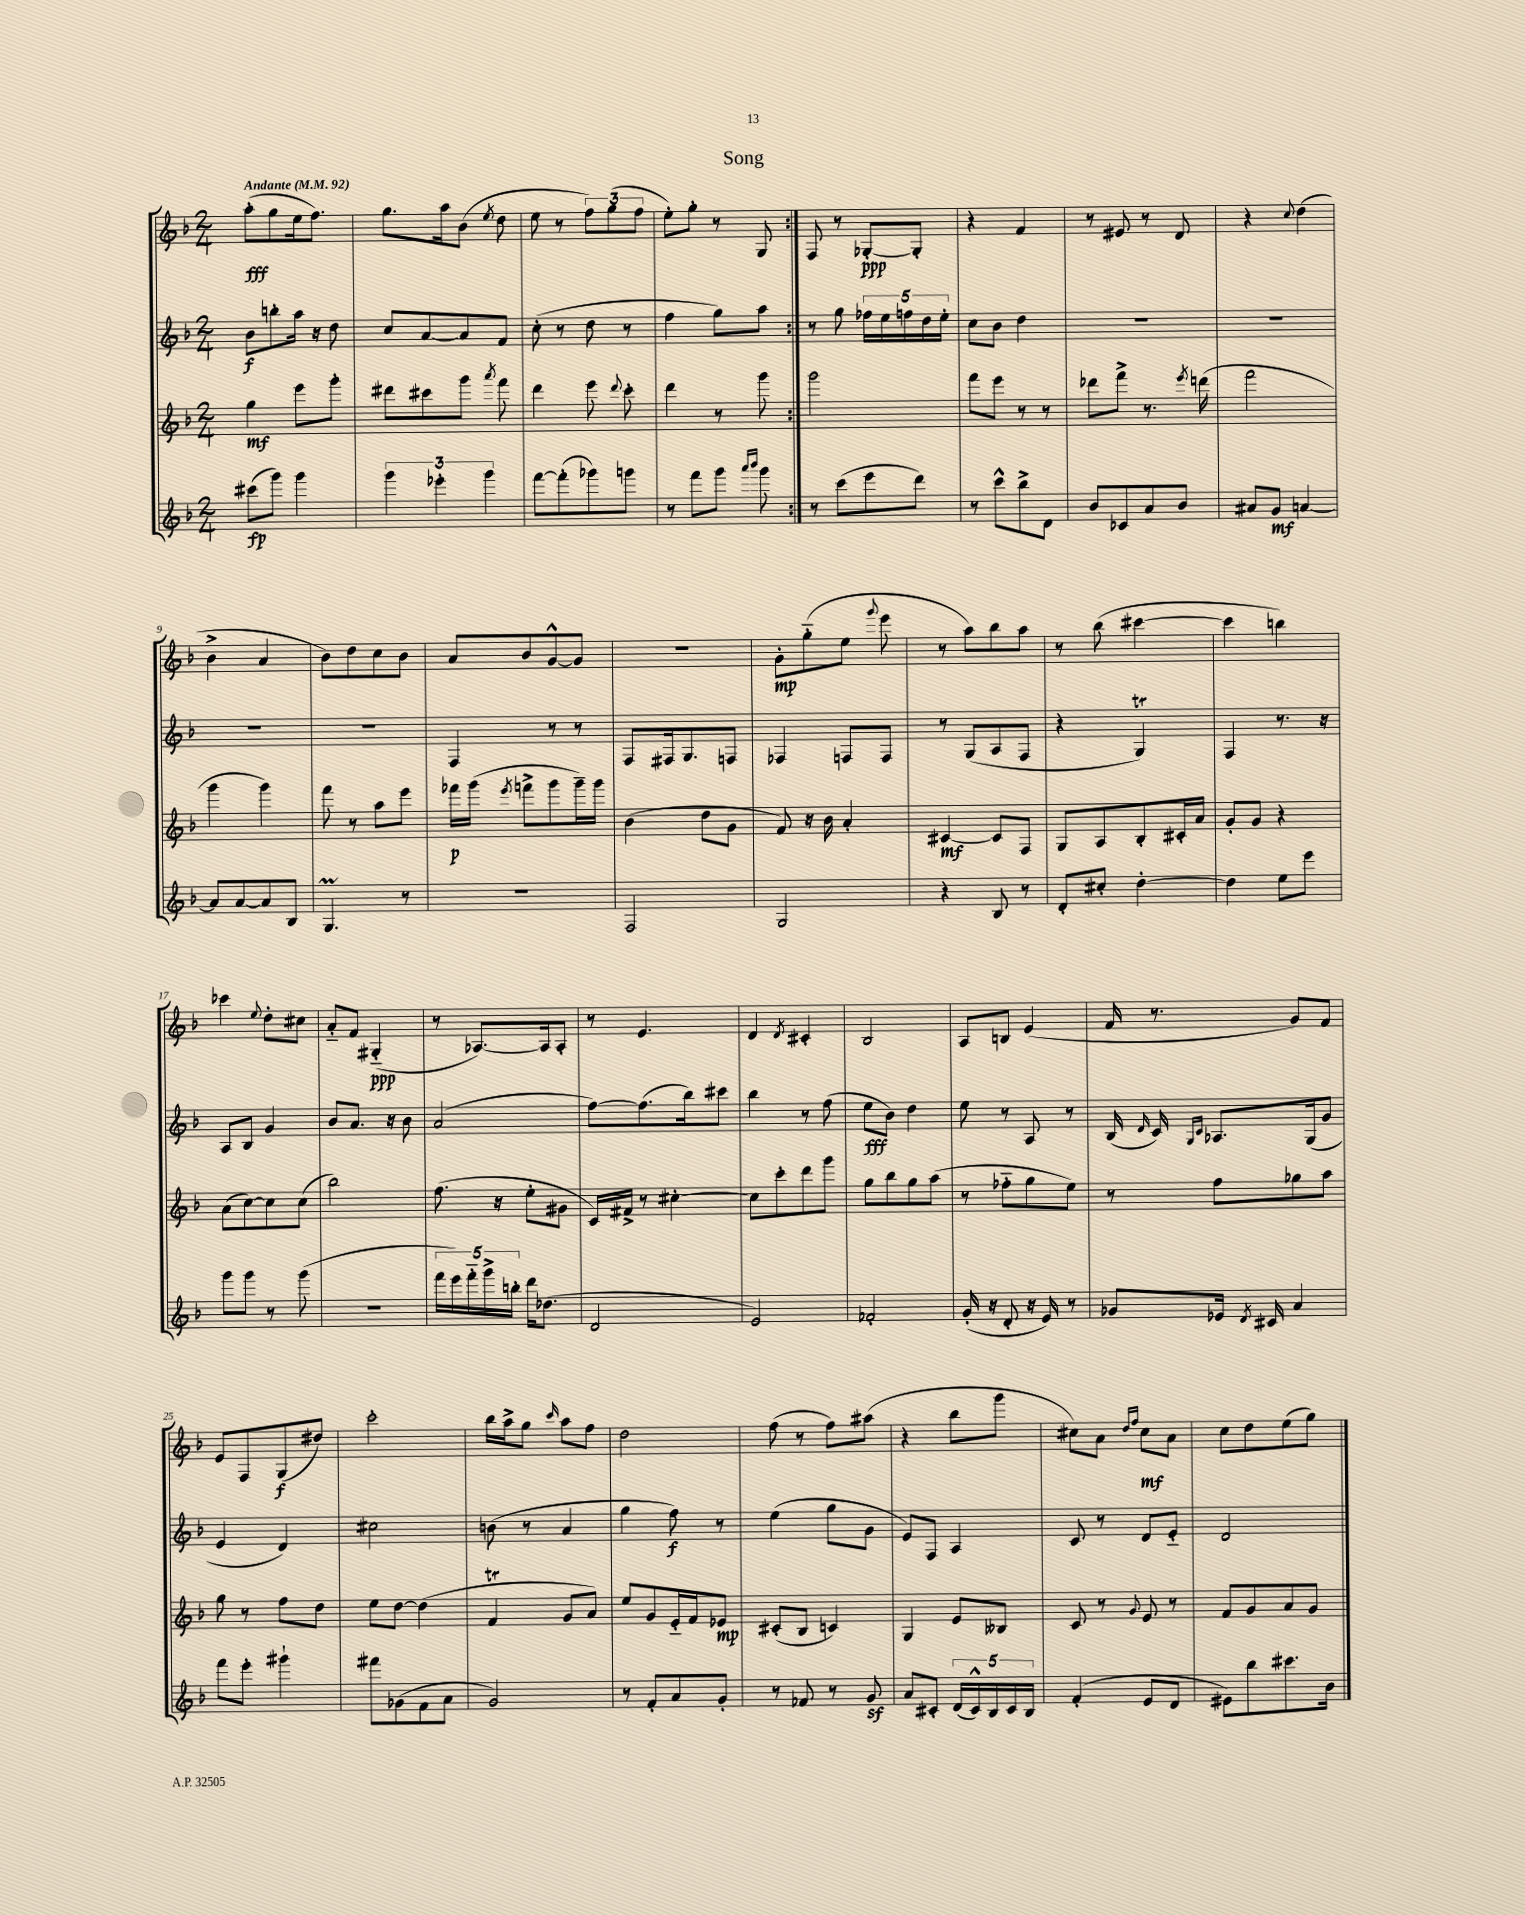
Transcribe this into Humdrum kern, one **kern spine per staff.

**kern	**dynam	**kern	**dynam	**kern	**dynam	**kern	**dynam
*part4	*part4	*part3	*part3	*part2	*part2	*part1	*part1
*staff4	*staff4	*staff3	*staff3	*staff2	*staff2	*staff1	*staff1
*clefG2	*	*clefG2	*	*clefG2	*	*clefG2	*
*k[b-]	*	*k[b-]	*	*k[b-]	*	*k[b-]	*
*M2/4	*	*M2/4	*	*M2/4	*	*M2/4	*
*MM92	*	*MM92	*	*MM92	*	*MM92	*
=1	=1	=1	=1	=1	=1	=1	=1
!	!	!	!	!	!	!LO:TX:a:B:t=Andante	!
(8ccc#X\L	fp	4gg\	mf	8b-\L	f	(8aa'\L	fff
8ggg\J)	.	.	.	8bbn'\	.	8gg\	.
4ggg\	.	8eee\L	.	16aa\Jk	.	16ee\k	.
.	.	.	.	16r	.	8.ff\J)	.
.	.	8ggg'\J	.	8dd\	.	.	.
=2	=2	=2	=2	=2	=2	=2	=2
6ggg\	.	8ddd#X\L	.	8cc/L	.	8.gg\L	.
.	.	8ccc#X\	.	[8a/	.	.	.
6eee-X'\	.	.	.	.	.	.	.
.	.	.	.	.	.	16aa\k	.
.	.	8ggg\J	.	8a/]	.	(8b-\J	.
6ggg\	.	.	.	.	.	.	.
.	.	8qaaa/	.	.	.	8qee/	.
.	.	8fff\	.	8f/J	.	8dd\	.
=3	=3	=3	=3	=3	=3	=3	=3
[8fff\L	.	4ddd\	.	(8cc'\	.	8ee\	.
(8fff'\]	.	.	.	8r	.	8r	.
8ggg-X\)	.	8eee\	.	8dd\	.	12ff\L)	.
.	.	.	.	.	.	(12gg\	.
.	.	8qqddd/	.	.	.	.	.
8gggn\J	.	8ccc'\	.	8r	.	.	.
.	.	.	.	.	.	12ff\J	.
=4	=4	=4	=4	=4	=4	=4	=4
8r	.	4ddd\	.	4ff\	.	8ee'\L)	.
8fff\L	.	.	.	.	.	8gg'\J	.
8ggg\J	.	8r	.	8gg\L)	.	8r	.
16qqaaa/LL	.	.	.	.	.	.	.
16qqbbb-/JJ	.	.	.	.	.	.	.
8ggg\	.	8ggg\	.	8aa\J	.	8G/	.
=5:|!	=5:|!	=5:|!	=5:|!	=5:|!	=5:|!	=5:|!	=5:|!
8r	.	2ggg\	.	8r	.	8F/	.
(8ccc\L	.	.	.	8gg\	.	8r	.
8eee\	.	.	.	20ff-X\LL	.	[8G-X'/L	ppp
.	.	.	.	20ee\	.	.	.
.	.	.	.	20ffn\	.	.	.
8ddd\J)	.	.	.	.	.	8G-'/J]	.
.	.	.	.	20dd\	.	.	.
.	.	.	.	20ee'\JJ	.	.	.
=6	=6	=6	=6	=6	=6	=6	=6
8r	.	8fff\L	.	8cc\L	.	4r	.
8ccc^^\L	.	8eee\J	.	8b-\J	.	.	.
8bb-^\	.	8r	.	4dd\	.	4f/	.
8d\J	.	8r	.	.	.	.	.
=7	=7	=7	=7	=7	=7	=7	=7
8b-/L	.	8ddd-X\L	.	2r	.	8r	.
8c-X/	.	8fff^\J	.	.	.	8e#X/	.
8a/	.	8.r	.	.	.	8r	.
8b-/J	.	.	.	.	.	8d/	.
.	.	8qeee/	.	.	.	.	.
.	.	(16dddn\	.	.	.	.	.
=8	=8	=8	=8	=8	=8	=8	=8
8a#X/L	.	2fff\	.	2r	.	4r	.
8g/J	mf	.	.	.	.	.	.
.	.	.	.	.	.	8qqcc/	.
[4an/	.	.	.	.	.	(4dd\	.
!!LO:LB:g=z
=9	=9	=9	=9	=9	=9	=9	=9
8a/L]	.	4ggg\	.	2r	.	4b-^\	.
[8a/	.	.	.	.	.	.	.
8a/]	.	4ggg\)	.	.	.	4a/	.
8B-/J	.	.	.	.	.	.	.
=10	=10	=10	=10	=10	=10	=10	=10
4.GM/	.	8fff\	.	2r	.	8b-\L)	.
.	.	8r	.	.	.	8dd\	.
.	.	8aa\L	.	.	.	8cc\	.
8r	.	8eee\J	.	.	.	8b-\J	.
=11	=11	=11	=11	=11	=11	=11	=11
2r	.	16fff-X\LL	p	4F/	.	8a/L	.
.	.	(16ggg\JJ	.	.	.	.	.
.	.	8qeee/	.	.	.	.	.
.	.	8fffn^\L	.	.	.	8b-/	.
.	.	8ggg\	.	8r	.	[8g^^/	.
.	.	16ggg~\L)	.	8r	.	8g/J]	.
.	.	16ggg\JJ	.	.	.	.	.
=12	=12	=12	=12	=12	=12	=12	=12
2F/	.	(4b-\	.	8F/L	.	2r	.
.	.	.	.	16F#X/k	.	.	.
.	.	.	.	8.G/	.	.	.
.	.	8dd\L	.	.	.	.	.
.	.	8g\J	.	8Fn/J	.	.	.
=13	=13	=13	=13	=13	=13	=13	=13
2G/	.	8f/)	.	4F-X/	.	8g'\L	mp
.	.	16r	.	.	.	(8gg\	.
.	.	16b-\	.	.	.	.	.
.	.	4a'/	.	8Fn/L	.	8ee\J	.
.	.	.	.	.	.	8qqggg/	.
.	.	.	.	8F/J	.	8eee\	.
=14	=14	=14	=14	=14	=14	=14	=14
4r	.	[4c#X/	mf	8r	.	8r	.
.	.	.	.	(8G/L	.	8aa\L)	.
8B-/	.	8c#/L]	.	8A/	.	8bb-\	.
8r	.	8F/J	.	8F/J	.	8aa\J	.
=15	=15	=15	=15	=15	=15	=15	=15
8d'/L	.	8G/L	.	4r	.	8r	.
8cc#X'/J	.	8A/	.	.	.	(8bb-\	.
[4dd'\	.	8B-'/	.	4GT/)	.	[4ccc#X\	.
.	.	16c#X'/L	.	.	.	.	.
.	.	16a/JJ	.	.	.	.	.
=16	=16	=16	=16	=16	=16	=16	=16
4dd\]	.	8g'/L	.	4F/	.	4ccc#\]	.
.	.	8g/J	.	.	.	.	.
8ee\L	.	4r	.	8.r	.	4bbn\)	.
8eee\J	.	.	.	.	.	.	.
.	.	.	.	16r	.	.	.
!!LO:LB:g=z
=17	=17	=17	=17	=17	=17	=17	=17
8ggg\L	.	(8a\L	.	8A/L	.	4ccc-X\	.
8ggg\J	.	[8cc\)	.	8B-/J	.	.	.
.	.	.	.	.	.	8qqee/	.
8r	.	8cc\]	.	4g/	.	8dd'\L	.
(8ggg\	.	(8cc\J	.	.	.	8cc#X\J	.
=18	=18	=18	=18	=18	=18	=18	=18
2r	.	2bb-\)	.	8b-/L	.	8a/L	.
.	.	.	.	8.a/J	.	8f/J	.
.	.	.	.	.	.	(4G#X/	ppp
.	.	.	.	16r	.	.	.
.	.	.	.	8b-\	.	.	.
=19	=19	=19	=19	=19	=19	=19	=19
20fff\LL	.	(8.ff\	.	(2a/	.	8r	.
20eee\)	.	.	.	.	.	.	.
20fff\	.	.	.	.	.	.	.
.	.	.	.	.	.	[8.A-X/L)	.
20ggg^\	.	.	.	.	.	.	.
.	.	16r	.	.	.	.	.
20bbn'\JJ	.	.	.	.	.	.	.
16ddd\KL	.	8ee'\L	.	.	.	.	.
(8.dd-X\J	.	.	.	.	.	16A-/k]	.
.	.	8g#X\J	.	.	.	8A-'/J	.
=20	=20	=20	=20	=20	=20	=20	=20
2d/	.	16c/LL)	.	[8ff\L)	.	8r	.
.	.	16f#X^/JJ	.	.	.	.	.
.	.	8r	.	(8.ff\]	.	4.e/	.
.	.	[4cc#X'\	.	.	.	.	.
.	.	.	.	16bb-\k)	.	.	.
.	.	.	.	8ccc#X\J	.	.	.
=21	=21	=21	=21	=21	=21	=21	=21
2e/)	.	8cc#\L]	.	4bb-\	.	4d/	.
.	.	8ccc'\	.	.	.	.	.
.	.	.	.	.	.	8qd/	.
.	.	8ddd\	.	8r	.	4c#X'/	.
.	.	8ggg\J	.	(8ff\	.	.	.
=22	=22	=22	=22	=22	=22	=22	=22
2f-X'/	.	8gg\L	.	8ee\L	fff	2B-/	.
.	.	8bb-\	.	8b-\J)	.	.	.
.	.	8gg\	.	4dd\	.	.	.
.	.	(8aa\J	.	.	.	.	.
=23	=23	=23	=23	=23	=23	=23	=23
(16g'/	.	8r	.	8ee\	.	8A/L	.
16r	.	.	.	.	.	.	.
8d'/	.	8ff-X\L	.	8r	.	8Bn/J	.
16r	.	8gg\	.	8A/	.	(4e/	.
16e/)	.	.	.	.	.	.	.
8r	.	8ee\J)	.	8r	.	.	.
=24	=24	=24	=24	=24	=24	=24	=24
8g-X/L	.	8r	.	(16B-/	.	16f/	.
.	.	.	.	16qqd/	.	.	.
.	.	.	.	16c/)	.	8.r	.
.	.	.	.	16qqG/LL	.	.	.
.	.	.	.	16qqc/JJ	.	.	.
16e-X/Jk	.	8ff\L	.	8.A-X/L	.	.	.
8qd/	.	.	.	.	.	.	.
16c#X/	.	.	.	.	.	.	.
4a/	.	8gg-X\	.	.	.	8g/L)	.
.	.	.	.	(16G/k	.	.	.
.	.	8aa\J	.	8g/J	.	8f/J	.
!!LO:LB:g=z
=25	=25	=25	=25	=25	=25	=25	=25
8fff\L	.	8gg\	.	4e/	.	8e/L	.
8eee'\J	.	8r	.	.	.	8F/	.
4ggg#X`\	.	8ff\L	.	4d/)	.	(8G/	f
.	.	8dd\J	.	.	.	8dd#X/J)	.
=26	=26	=26	=26	=26	=26	=26	=26
8fff#X\L	.	8ee\L	.	2cc#X\	.	2ccc'\	.
(8g-X\	.	[8dd\J	.	.	.	.	.
8f\	.	(4dd\]	.	.	.	.	.
8a\J	.	.	.	.	.	.	.
=27	=27	=27	=27	=27	=27	=27	=27
2g/)	.	4fT/	.	(8bn\	.	16bb-\LL	.
.	.	.	.	.	.	16aa^\J	.
.	.	.	.	8r	.	8gg\J	.
.	.	.	.	.	.	16qqccc/	.
.	.	8g/L	.	4a/	.	8aa\L	.
.	.	8a/J)	.	.	.	8ff\J	.
=28	=28	=28	=28	=28	=28	=28	=28
8r	.	8ee/L	.	4gg\	.	2dd\	.
8f'/L	.	8g/	.	.	.	.	.
8a/	.	16e/L	.	8ff\)	f	.	.
.	.	16f/J	.	.	.	.	.
8g'/J	.	8e-X/J	mp	8r	.	.	.
=29	=29	=29	=29	=29	=29	=29	=29
8r	.	(8c#X'/L	.	(4ee\	.	(8ff\	.
8f-X/	.	8B-/J	.	.	.	8r	.
8r	.	4cn/)	.	8gg\L	.	8ff\L)	.
8gz/	.	.	.	8g\J	.	(8aa#X\J	.
=30	=30	=30	=30	=30	=30	=30	=30
8a/L	.	4G/	.	8e/L)	.	4r	.
8c#X'/J	.	.	.	8F/J	.	.	.
(20d/LL	.	8e/L	.	4A/	.	8bb-\L	.
20c#^^/)	.	.	.	.	.	.	.
20B-/	.	.	.	.	.	.	.
.	.	8B--X/J	.	.	.	8ggg\J	.
20c#/	.	.	.	.	.	.	.
20B-/JJ	.	.	.	.	.	.	.
=31	=31	=31	=31	=31	=31	=31	=31
(4f'/	.	8c/	.	8c/	.	8cc#X\L)	.
.	.	8r	.	8r	.	8a\J	.
.	.	.	.	.	.	16qqdd/LL	.
.	.	8qqg/	.	.	.	16qqff/JJ	.
8e/L	.	8e/	.	8d/L	.	8cc#\L	mf
8d/J	.	8r	.	8e/J	.	8a\J	.
=32	=32	=32	=32	=32	=32	=32	=32
8e#X\L)	.	8f/L	.	2d/	.	8cc\L	.
8bb-\	.	8g/	.	.	.	8dd\	.
8.ccc#X\	.	8a/	.	.	.	(8ee\	.
.	.	8g/J	.	.	.	8gg\J)	.
16b-\Jk	.	.	.	.	.	.	.
==	==	==	==	==	==	==	==
*-	*-	*-	*-	*-	*-	*-	*-
